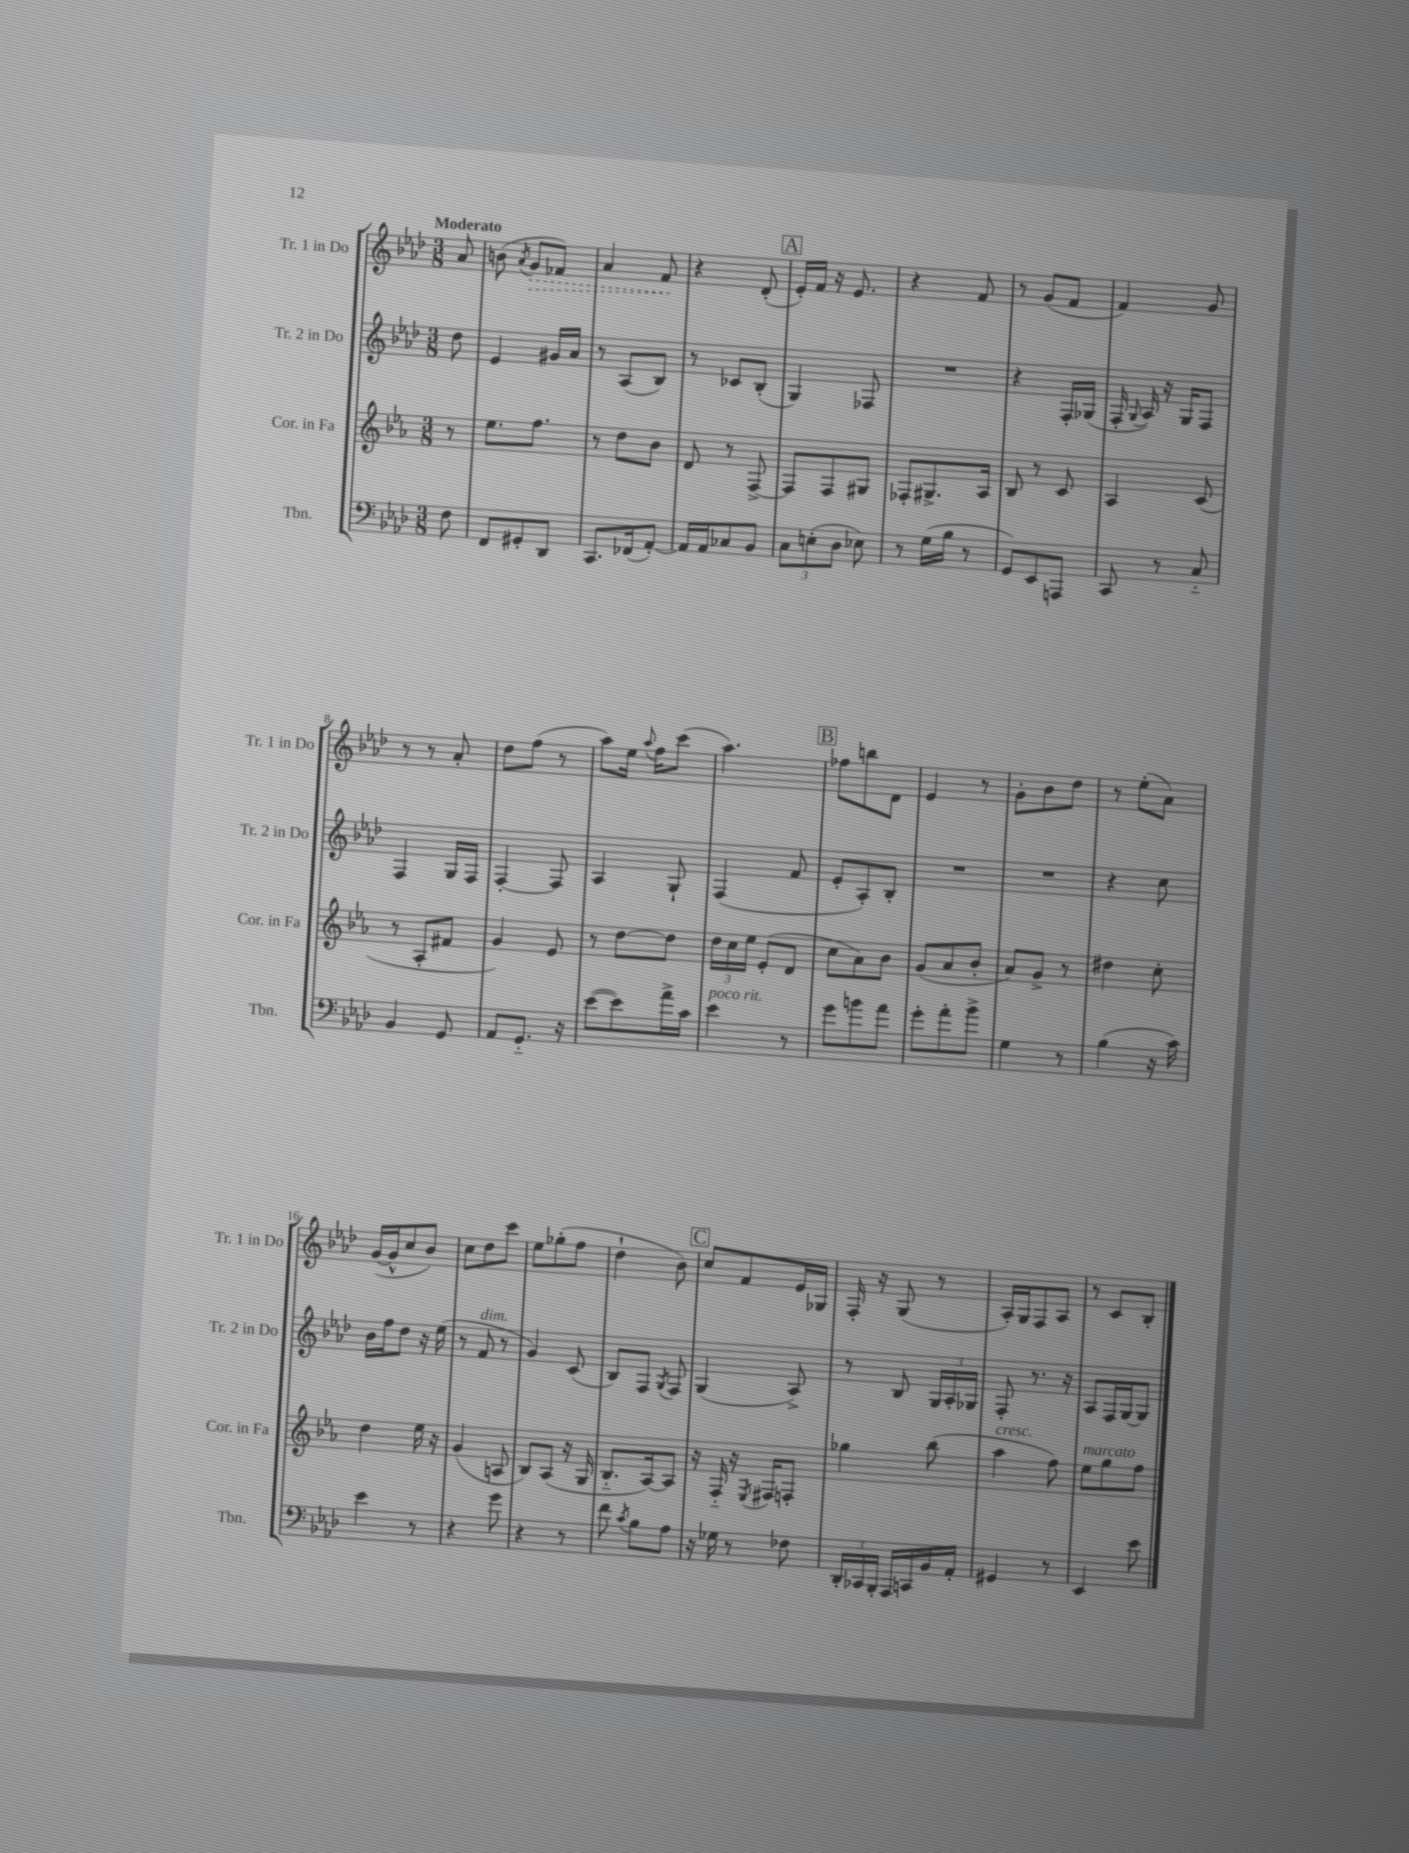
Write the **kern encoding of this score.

**kern	**kern	**kern	**kern
*staff4	*staff3	*staff2	*staff1
*clefF4	*clefG2	*clefG2	*clefG2
*k[b-e-a-d-]	*k[b-e-a-]	*k[b-e-a-d-]	*k[b-e-a-d-]
*M3/8	*M3/8	*M3/8	*M3/8
8F	8r	8dd-	8a-
=	=	=	=
8FF	8.ee-	4e-	(8b
.	.	.	8qa-
8GG#'	.	.	8g
.	8.ff	.	.
8DD-	.	16g#	8f-)
.	.	16a-	.
=	=	=	=
8.CC	8r	8r	4a-
.	8dd	(8A-	.
(16FF-	.	.	.
[8AA-')	8b-	8B-)	8f
=	=	=	=
16AA-]	8d	8r	4r
16AA-	.	.	.
8C-	8r	8c-	.
8BB-	[8F^	(8B-'	(8d-'
=	=	=	=
12C	8F]	4G)	16e-')
.	.	.	16f
(12E'	.	.	.
.	8F	.	16r
12D-	.	.	.
.	.	.	8.e-
8E-)	8G#	8F-	.
=	=	=	=
8r	8F-'	4.r	4r
(16G	8.G#^	.	.
16B-	.	.	.
8r	.	.	8f
.	16A-	.	.
=	=	=	=
8GG)	8B-	4r	8r
8EE-	8r	.	(8g
8AAA	8c	16F'	8f
.	.	(16G-	.
=	=	=	=
8CC	4A-	16F'	4f)
.	.	8qqG	.
.	.	16A-)	.
8r	.	16r	.
.	.	16G	.
8C'~	(8c	8F	8g
=	=	=	=
4BB-	8r	4F	8r
.	8A-'	.	8r
8GG	8f#	16G	8a-'
.	.	16F	.
=	=	=	=
8AA-	4g)	[4F'	8dd-
8.GG'~	.	.	(8ff
.	8e-	8F]	8r
16r	.	.	.
=	=	=	=
([8e-	8r	4A-	8aa-)
8e-])	[8dd	.	16ee-
.	.	.	8qqaa-
.	.	.	16ff
16a-^	8dd]	8G`	(8ccc
16c	.	.	.
=	=	=	=
4e-	24dd	(4F	4.aa-)
.	24cc	.	.
.	24ee-	.	.
.	(8e-'	.	.
8r	8d	8f	.
=	=	=	=
8g	8cc	8e-'	8ff-
8b	8a-)	8A-')	8bb
8a-	8b-	8B-'	8d-
=	=	=	=
8g'	(8g	4.r	4e-
8a-'	8a-	.	.
8b-^	8b-'	.	8r
=	=	=	=
4G	8a-)	4.r	8g'
.	8g^	.	8b-
8r	8r	.	8dd-
=	=	=	=
(4B-	4dd#	4r	8r
.	.	.	(8ee-'
16r	8cc'	8cc	8a-)
16c)	.	.	.
=	=	=	=
4e-	4dd	16b-	([16g
.	.	16ff	16g^^]
.	.	8dd-	8cc
8r	16ee-	16r	8b-)
.	16r	(16ee-	.
=	=	=	=
4r	(4g	8r	8cc
.	.	8f	8dd-
8g	8A	8r	8ccc
=	=	=	=
4r	8B-)	4g)	8ee-
.	(8A-	.	(8gg-'
8r	16r	(8c	8ff
.	16G	.	.
=	=	=	=
8f	8.B-'~	8B-)	4dd-`
8qc	.	.	.
8B-	.	8F	.
.	[16A-)	.	.
.	.	8qG	.
8A-	8A-]	8F	8b-)
=	=	=	=
16r	16r	(4G	8cc
16G-	16F'~	.	.
8r	16r	.	8f
.	8qE-	.	.
.	16F#	.	.
8F-	8F'	8A-^)	16e-
.	.	.	16G-
=	=	=	=
24DD-'	4gg-	8r	16F'
24CC-	.	.	.
.	.	.	16r
24BBB-'	.	.	.
16AAA-	.	8B-	(8G
16CC	.	.	.
16BB-	(8bb-	24G	8r
.	.	24A-'	.
16AA-'	.	.	.
.	.	24G-	.
=	=	=	=
4GG#	4aa-	8F'	16A-')
.	.	.	16G
.	.	8.r	8F
8r	8ff)	.	8A-
.	.	16r	.
=	=	=	=
4EE-	8ee-	8A-	8r
.	8gg	16F	8c
.	.	[16G	.
8e-	8ff	8G]	8B-'
==	==	==	==
*-	*-	*-	*-
